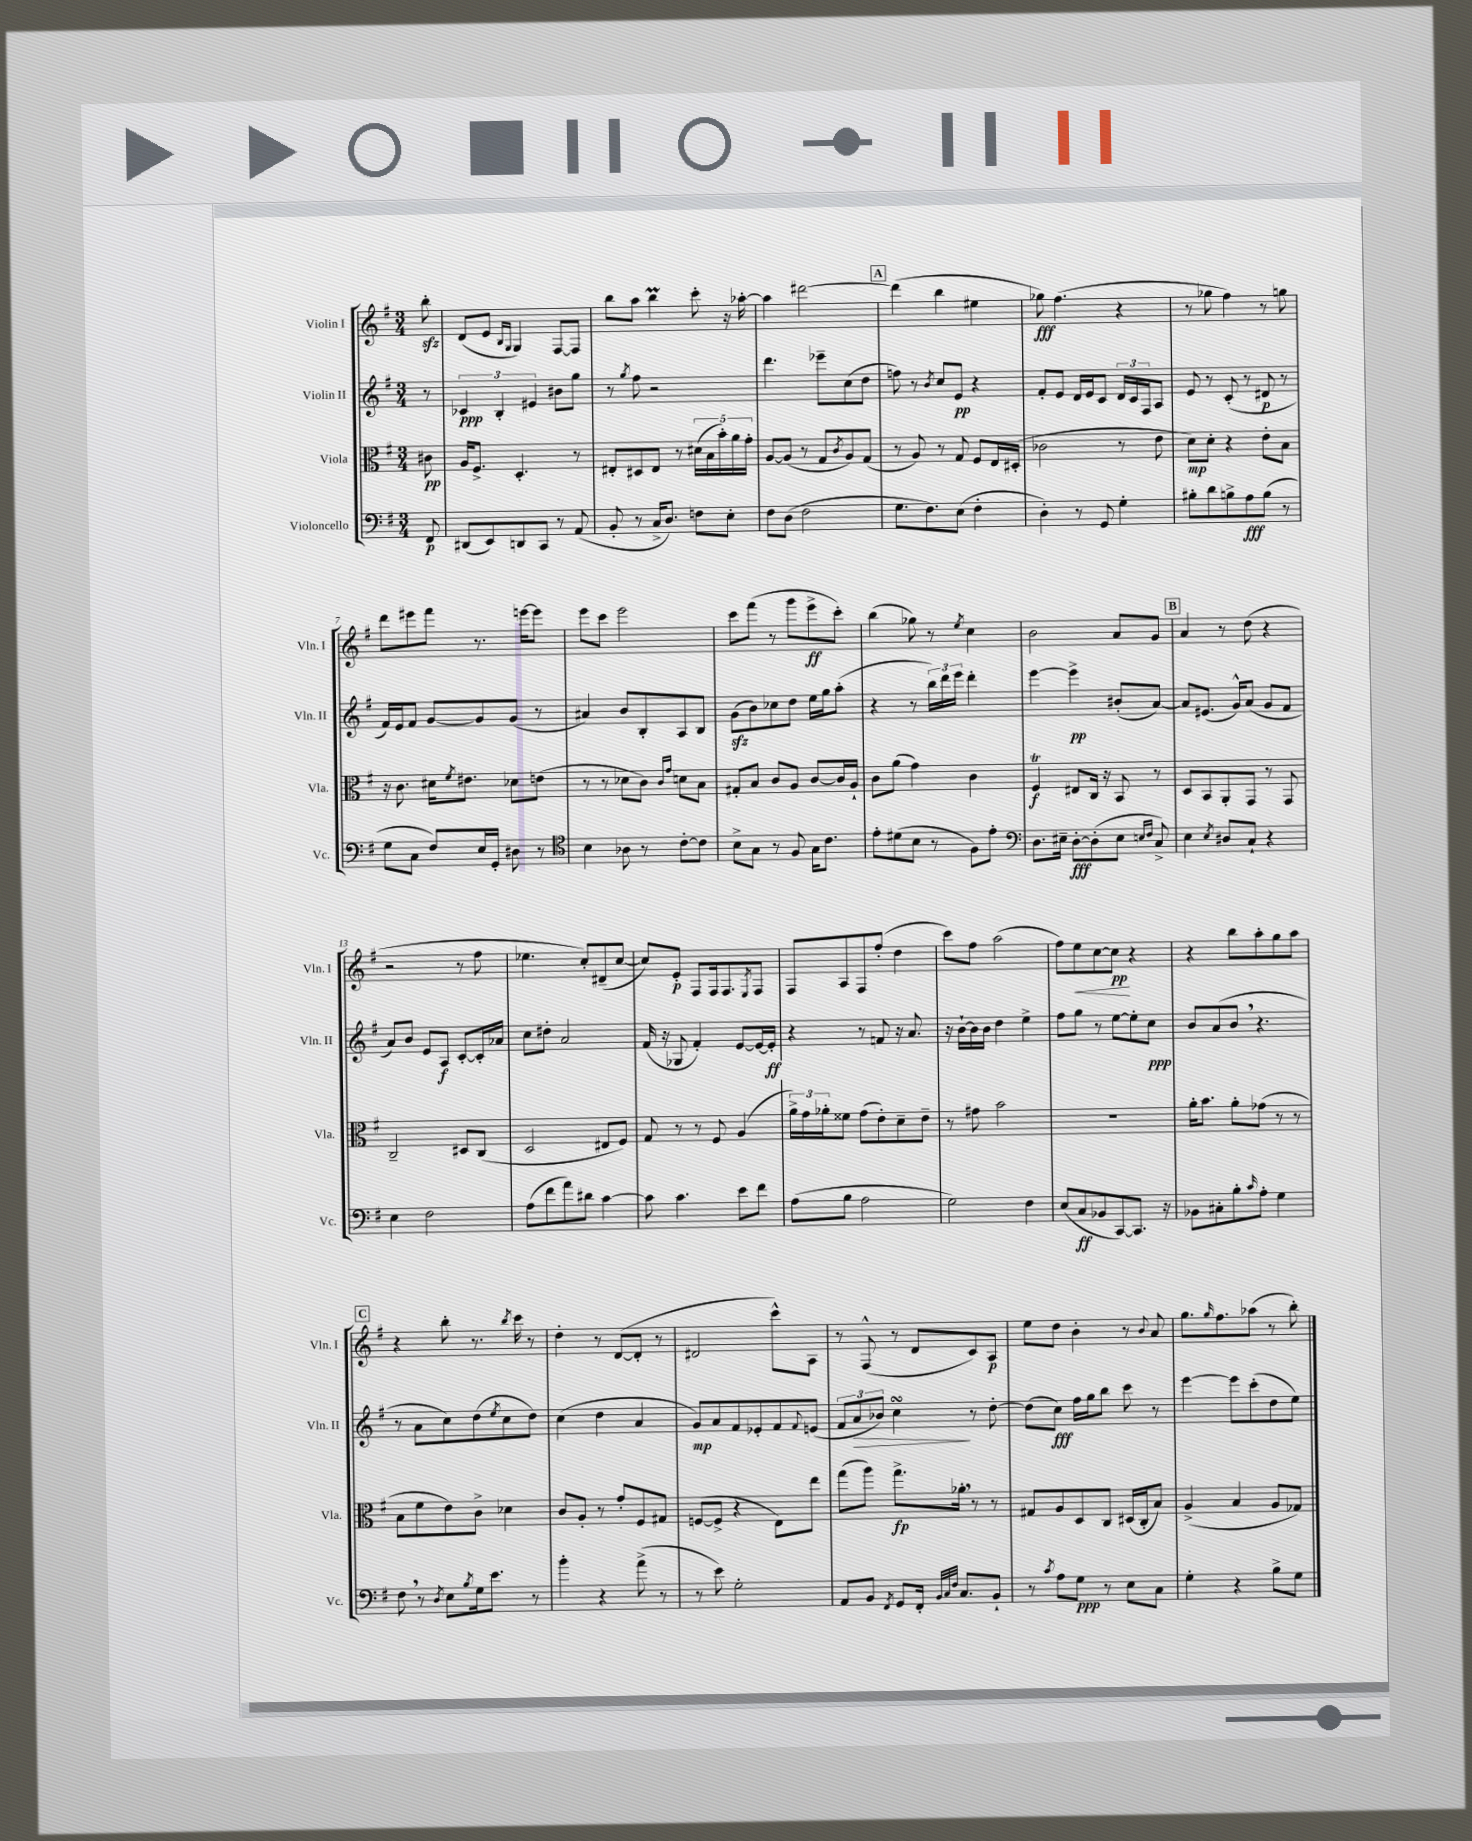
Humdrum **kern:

**kern	**dynam	**kern	**dynam	**kern	**dynam	**kern	**dynam
*part4	*part4	*part3	*part3	*part2	*part2	*part1	*part1
*staff4	*staff4	*staff3	*staff3	*staff2	*staff2	*staff1	*staff1
*I"Violoncello	*	*I"Viola	*	*I"Violin II	*	*I"Violin I	*
*I'Vc.	*	*I'Vla.	*	*I'Vln. II	*	*I'Vln. I	*
*clefF4	*	*clefC3	*	*clefG2	*	*clefG2	*
*k[f#]	*	*k[f#]	*	*k[f#]	*	*k[f#]	*
*M3/4	*	*M3/4	*	*M3/4	*	*M3/4	*
=	=	=	=	=	=	=	=
8FF#/	p	8c#X\	pp	8r	.	8bbzz'\	.
=1	=1	=1	=1	=1	=1	=1	=1
(8DD#X/L	.	16A/KL	.	6c-X/	ppp	(8d/L	.
.	.	8.F#^/J	.	.	.	.	.
8EE/)	.	.	.	.	.	8e/J	.
.	.	.	.	6B'/	.	.	.
.	.	.	.	.	.	16qqB/LL	.
.	.	.	.	.	.	16qqG/JJ	.
8DDn/	.	4.D'/	.	.	.	4G/)	.
.	.	.	.	6e#X/	.	.	.
8CC/J	.	.	.	.	.	.	.
8r	.	.	.	8b#X\L	.	[8F#/L	.
(8AA/	.	8r	.	8gg\J	.	8F#/J]	.
=2	=2	=2	=2	=2	=2	=2	=2
8BB'/	.	8E#X'/L	.	8r	.	8bb\L	.
.	.	.	.	8qgg/	.	.	.
8r	.	8D#X/	.	8ff#\	.	8aa\J	.
16C^/KL	.	8E#/J	.	2r	.	4bbm\	.
8.D/J)	.	.	.	.	.	.	.
.	.	8r	.	.	.	.	.
8Fn\L	.	(20d#X\LL	.	.	.	8ccc'\	.
.	.	20B\	.	.	.	.	.
.	.	20b'\)	.	.	.	.	.
8E'\J	.	.	.	.	.	16r	.
.	.	20a\	.	.	.	.	.
.	.	.	.	.	.	[16aa-X'\	.
.	.	20g'\JJ	.	.	.	.	.
=3	=3	=3	=3	=3	=3	=3	=3
8F#\L	.	[8A/L	.	4.ddd\	.	4aa-\]	.
(8D\J	.	(8A/J]	.	.	.	.	.
2F#\	.	8r	.	.	.	[2ddd#X\	.
.	.	8G/L	.	8eee-X~\L	.	.	.
.	.	8qc/	.	.	.	.	.
.	.	8A/)	.	(8cc\	.	.	.
.	.	(8G/J	.	8dd\J	.	.	.
!!LO:REH:place=s1:t=A
=4	=4	=4	=4	=4	=4	=4	=4
8.G\L	.	8r	.	8ffn\)	.	(4ddd#\]	.
.	.	8A/)	.	8r	.	.	.
8.F#\)	.	.	.	.	.	.	.
.	.	.	.	8qb/	.	.	.
.	.	8r	.	8cc/L	.	4bb\	.
(8E\J	.	8G/	.	8e/J	pp	.	.
4F#'\	.	8F#/L	.	4r	.	4ee#X\	.
.	.	16E/L	.	.	.	.	.
.	.	(16D#X'/JJ	.	.	.	.	.
=5	=5	=5	=5	=5	=5	=5	=5
4D'\)	.	2c-X\	.	8f#'/L	.	8gg-X\)	fff
.	.	.	.	8e/J	.	(4.ff#\	.
8r	.	.	.	16d/LL	.	.	.
.	.	.	.	16e/J	.	.	.
8GG/	.	.	.	8c/J	.	.	.
4G'\	.	8r	.	24d/LL	.	4r	.
.	.	.	.	24c/	.	.	.
.	.	.	.	24F#/J	.	.	.
.	.	8e\	.	8A/J	.	.	.
=6	=6	=6	=6	=6	=6	=6	=6
8B#X'\L	.	8d\L)	mp	8e/	.	8r	.
8d\	.	8d'\J	.	8r	.	8gg-X\	.
8Bn^\	.	4r	.	(8c'/	.	4ff#\)	.
8A\	fff	.	.	8r	.	.	.
(8B\J	.	8e'\L	.	8d#X/	p	8r	.
8r	.	8B\J	.	8r	.	8ggn\	.
!!LO:LB:g=z
=7	=7	=7	=7	=7	=7	=7	=7
8G\L	.	16r	.	16f#/LL)	.	8ddd\L	.
.	.	8.c\	.	16e/J	.	.	.
8C\J	.	.	.	8f#/J	.	8eee#X\	.
8F#/L)	.	16d#X\KL	.	[8g/L	.	8fff#\J	.
.	.	8qf#/	.	.	.	.	.
.	.	8.e#X\J	.	.	.	.	.
16E/L	.	.	.	8g/]	.	8.r	.
16GG'/JJ	.	.	.	.	.	.	.
8D#X\	.	8d-X\L	.	(8g/J	.	.	.
.	.	.	.	.	.	[16eeen\KL	.
8r	.	(8en\J	.	8r	.	8eee\J]	.
=8	=8	=8	=8	=8	=8	=8	=8
*clefC4	*	*	*	*	*	*	*
4B\	.	8r	.	4a#X/)	.	8eee\L	.
.	.	8r	.	.	.	8ccc\J	.
8A-X\	.	8d-X\L	.	8b/L	.	2eee\	.
8r	.	8c\J)	.	8B'/	.	.	.
.	.	16qqc/LL	.	.	.	.	.
.	.	16qqg/JJ	.	.	.	.	.
[8c'\L	.	8dn\L	.	8A/	.	.	.
8c\J]	.	8B\J	.	8B/J	.	.	.
=9	=9	=9	=9	=9	=9	=9	=9
8B^\L	.	8G#X'/L	.	(8gzz\L	.	8ccc\L	.
8G\J	.	8B/J	.	8b\)	.	(8fff#\J	.
8r	.	8c/L	.	8cc-X\	.	8r	.
8F#/	.	8A/J	.	8dd\J	.	8ggg\L	.
16G\KL	.	[8c/L	.	16ee\LL	.	8eee^\	ff
8.c\J	.	.	.	16gg\J	.	.	.
.	.	16c/L]	.	(8aa'\J	.	8ccc'\J)	.
.	.	16A`/JJ	.	.	.	.	.
=10	=10	=10	=10	=10	=10	=10	=10
8e'\L	.	8c\L	.	4r	.	(4bb\	.
(8d#X\	.	(8a\J	.	.	.	.	.
8B\J	.	4g\)	.	8r	.	8gg-X\)	.
8r	.	.	.	24bb\LL)	.	8r	.
.	.	.	.	24ddd\	.	.	.
.	.	.	.	24eee\JJ	.	.	.
.	.	.	.	.	.	8qee/	.
8F#\L)	.	4c\	.	4ddd'\	.	4cc\	.
8e'\J	.	.	.	.	.	.	.
=11	=11	=11	=11	=11	=11	=11	=11
*clefF4	*	*	*	*	*	*	*
8.D\L	.	4F#t/	f	[4eee\	.	2b\	.
16E#X~\Jk	.	.	.	.	.	.	.
[8D'\L	fff	8E#X/L	.	4eee^\]	pp	.	.
(8D'\]	.	16C/Jk	.	.	.	.	.
.	.	16r	.	.	.	.	.
8E#\J	.	8BB/	.	(8b#X'/L	.	8a/L	.
16qqEn/LL	.	.	.	.	.	.	.
16qqF#/JJ	.	.	.	.	.	.	.
8C^/)	.	8r	.	[8a/J)	.	8g/J	.
!!LO:REH:place=s1:t=B
=12	=12	=12	=12	=12	=12	=12	=12
4E\	.	8D/L	.	8a/L]	.	4a/	.
.	.	8BB/	.	(8.e#X/J	.	.	.
8qE/	.	.	.	.	.	.	.
8D#X/L	.	8AA'/	.	.	.	8r	.
.	.	.	.	16g^^/KL)	.	.	.
8C`/J	.	8GG/J	.	(8a/J	.	(8dd\	.
4r	.	8r	.	8g/L	.	4r	.
.	.	8GG/	.	8f#/J	.	.	.
!!LO:LB:g=z
=13	=13	=13	=13	=13	=13	=13	=13
4E\	.	2C~/	.	8a/L)	.	2r	.
.	.	.	.	8b/J	.	.	.
2F#\	.	.	.	8e/L	.	.	.
.	.	.	.	8A/J	f	.	.
.	.	8D#X/L	.	[8c'/L	.	8r	.
.	.	(8C/J	.	16c'/L]	.	8ff#\	.
.	.	.	.	16a-X/JJ	.	.	.
=14	=14	=14	=14	=14	=14	=14	=14
(8A\L	.	2D/	.	8cc\L	.	4.ee-X\	.
8f#\	.	.	.	8dd#X'\J	.	.	.
8a\)	.	.	.	2a/	.	.	.
8d#X\J	.	.	.	.	.	8cc'/L)	.
[4c\	.	8E#X/L	.	.	.	(8d#X~/	.
.	.	8F#/J)	.	.	.	[8cc/J	.
=15	=15	=15	=15	=15	=15	=15	=15
8c\]	.	8G/	.	(16f#/	.	8cc/L])	.
.	.	.	.	16r	.	.	.
4.c\	.	8r	.	8G-X/	.	8e'/J	p
.	.	8r	.	4f#'/)	.	8F#/L	.
.	.	8F#/	.	.	.	16F#/k	.
.	.	.	.	.	.	8.F#/	.
8e\L	.	(4A/	.	[8e/L	.	.	.
.	.	.	.	.	.	8qE/	.
8f#\J	.	.	.	16e/L_	.	8F#/J	.
.	.	.	.	16e'/JJ]	ff	.	.
=16	=16	=16	=16	=16	=16	=16	=16
(8A\L	.	24a^\LL)	.	4r	.	8F#/L	.
.	.	24g\	.	.	.	.	.
.	.	24a-X'\J	.	.	.	.	.
8B\J	.	8f##X\J	.	.	.	8A/	.
2A\	.	(8g\L	.	8r	.	8F#/	.
.	.	8e'\)	.	8fn/	.	(8ff#'/J	.
.	.	8d~\	.	16r	.	4dd\	.
.	.	.	.	8.a/	.	.	.
.	.	8e~\J	.	.	.	.	.
=17	=17	=17	=17	=17	=17	=17	=17
2G\)	.	8r	.	16r	.	8ccc\L)	.
.	.	.	.	[16b`\LL	.	.	.
.	.	8g#X\	.	16b\]	.	8ff#\J	.
.	.	.	.	16b\JJ	.	.	.
.	.	2b\	.	4dd\	.	(2aa\	.
4F#\	.	.	.	4ee^\	.	.	.
=18	=18	=18	=18	=18	=18	=18	=18
(8E/L	.	2.r	.	8ff#\L	.	8ff#\L)	.
!	!	!	!	!	!	!	!LO:HP:b
8C/	ff	.	.	8gg\J	.	8ee\	<
8BB-X/	.	.	.	8r	.	[8cc\	.
[8CC/)	.	.	.	[8ee\L	.	8cc\J]	pp
8.CC/J]	.	.	.	8ee'\]	.	4r	[
.	.	.	.	8cc\J	ppp	.	.
16r	.	.	.	.	.	.	.
=19	=19	=19	=19	=19	=19	=19	=19
8BB-X\L	.	16a'\KL	.	8b/L	.	4r	.
.	.	8.b\J	.	.	.	.	.
8C#X'\	.	.	.	(8a/	.	.	.
8B'\	.	8a'\L	.	8b,/J	.	8bb\L	.
16qqc/	.	.	.	.	.	.	.
8A'\J	.	(8g-X\J	.	4.r	.	8aa'\	.
4G\	.	8r	.	.	.	8gg\	.
.	.	8r	.	.	.	8aa\J	.
!!LO:LB:g=z
!!LO:REH:place=s1:t=C
=20	=20	=20	=20	=20	=20	=20	=20
8F#,\	.	8B\L	.	8r	.	4r	.
8r	.	8f#\	.	8a\L	.	.	.
8qD/	.	.	.	.	.	.	.
8E\L	.	8e\)	.	8cc\)	.	8bb'\	.
8qB/	.	.	.	.	.	.	.
16G\k	.	8c^\J	.	(8dd\	.	8.r	.
8.e\J	.	.	.	.	.	.	.
.	.	.	.	8qee/	.	.	.
.	.	4d-X\	.	8cc\	.	.	.
.	.	.	.	.	.	8qbb/	.
.	.	.	.	.	.	16ccc\	.
8r	.	.	.	8dd\J)	.	8r	.
=21	=21	=21	=21	=21	=21	=21	=21
4b'\	.	8c/L	.	(4cc\	.	4dd'\	.
.	.	8A'/J	.	.	.	.	.
4r	.	8r	.	4dd\	.	8r	.
.	.	8g'/L	.	.	.	([8d/L	.
(8a^\	.	8F#/	.	4a/	.	8d'/J]	.
8r	.	8G#X/J	.	.	.	8r	.
=22	=22	=22	=22	=22	=22	=22	=22
8r	.	([8Fn/L	.	8g/L)	mp	2d#X/	.
8e\)	.	8F^/J]	.	8a/	.	.	.
2G'\	.	4r	.	8f#/	.	.	.
.	.	.	.	8e-X'/	.	.	.
.	.	8E\L)	.	8f#/	.	8ccc^^\L)	.
.	.	.	.	8qqf#/	.	.	.
.	.	8ee\J	.	(8en/J	.	8A\J	.
=23	=23	=23	=23	=23	=23	=23	=23
8AA/L	.	(8gg\L	.	12f#/L	.	8r	.
!	!	!	!	!	!LO:HP:b	!	!
.	.	.	.	12a/	>	.	.
8BB/J	.	8aa\J)	.	.	.	(8F#^^/	.
.	.	.	.	12b-X/J)	.	.	.
8qFF#/	.	.	.	.	.	.	.
8GG/L	.	8.gg^\L	fp	4ccsSSs\	.	8r	.
16FF#'/Jk	.	.	.	.	.	8d/L	.
32qqBB/LLL	.	.	.	.	.	.	.
32qqC/	.	.	.	.	.	.	.
32qqF#/JJJ	.	.	.	.	.	.	.
8.C/L	.	16a-X',\Jk	.	.	.	.	.
.	.	8r	.	8r	]	8c/)	.
8BB`/J	.	8r	.	[8dd'\	.	8A/J	p
=24	=24	=24	=24	=24	=24	=24	=24
8r	.	8G#X/L	.	(8dd\L]	.	8ee\L	.
8qc/	.	.	.	.	.	.	.
8A\L	.	8A/	.	8cc\J)	fff	8dd\J	.
8G\J	ppp	8D/	.	16ff#\LL	.	4b'\	.
.	.	.	.	16gg\J	.	.	.
8r	.	8C/J	.	8bb\J	.	.	.
8E\L	.	(16D#X/LL	.	8ccc\	.	8r	.
.	.	16C'/J	.	.	.	.	.
.	.	.	.	.	.	8qqb/	.
8C\J	.	8B/J)	.	8r	.	8a/	.
=25	=25	=25	=25	=25	=25	=25	=25
4G'\	.	(4A^/	.	[4eee\	.	8.gg\L	.
.	.	.	.	.	.	16qqgg/	.
.	.	.	.	.	.	8.ff#\	.
4r	.	4B/	.	8eee\L]	.	.	.
.	.	.	.	(8ccc'\	.	(8aa-X\J	.
8B^\L	.	8A/L	.	8dd\	.	8r	.
8G\J	.	8G-X/J)	.	8ee\J)	.	8bb'\)	.
==	==	==	==	==	==	==	==
*-	*-	*-	*-	*-	*-	*-	*-
